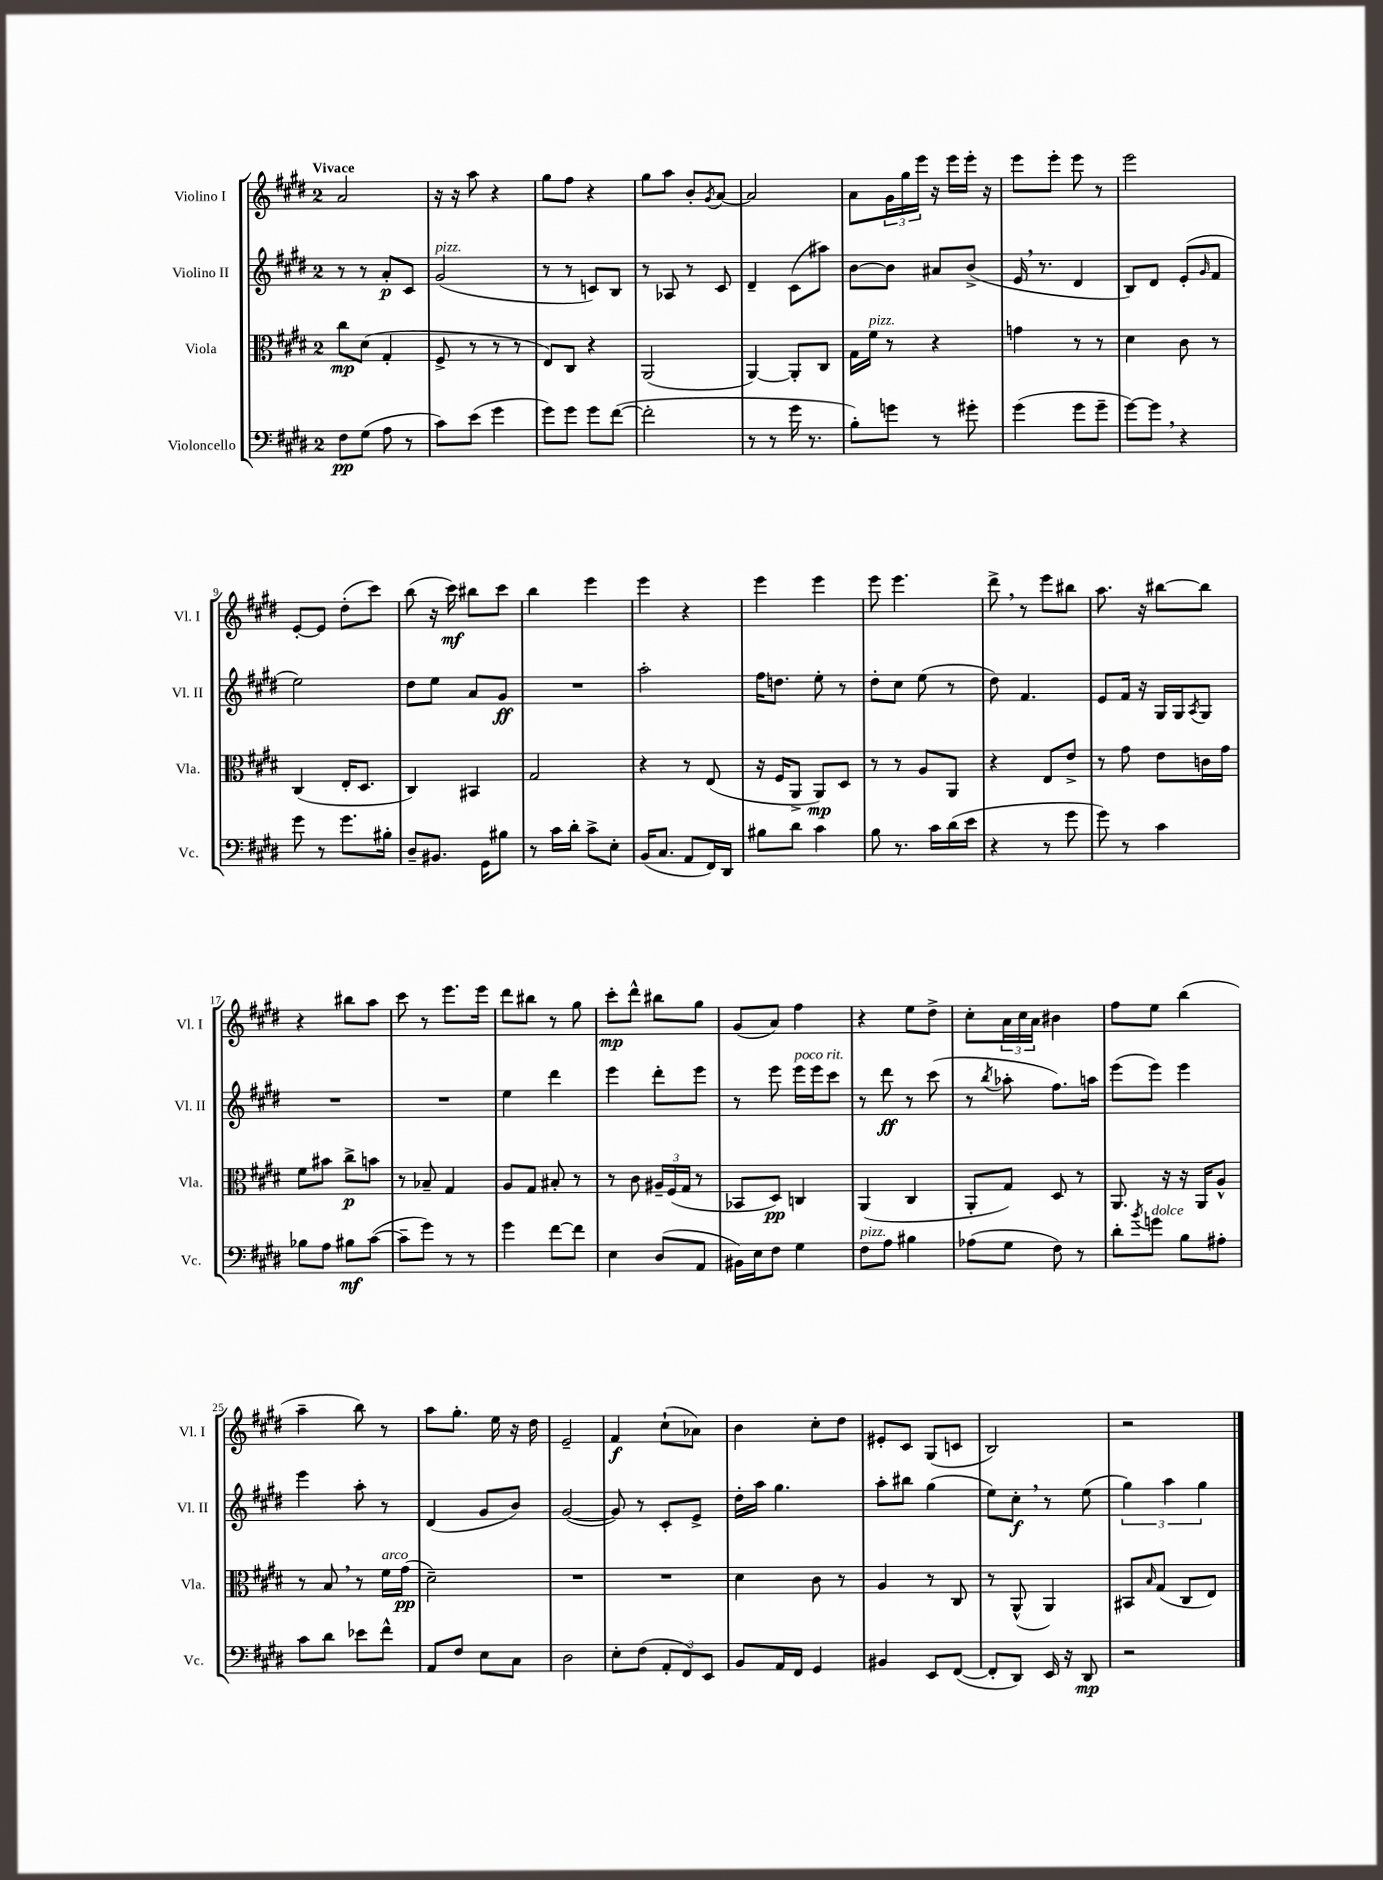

**kern	**kern	**kern	**kern
*staff4	*staff3	*staff2	*staff1
*clefF4	*clefC3	*clefG2	*clefG2
*k[f#c#g#d#]	*k[f#c#g#d#]	*k[f#c#g#d#]	*k[f#c#g#d#]
*M2/4	*M2/4	*M2/4	*M2/4
8F#\L	8cc#\L	8r	2a/
(8G#\J	(8d#\J	8r	.
8A\	4G#'/	8a'/L	.
8r	.	8c#/J	.
=	=	=	=
8c#\L)	8F#^/	(2g#/	16r
.	.	.	16r
(8e\J	8r	.	8aa\
4g#\	8r	.	4r
.	8r	.	.
=	=	=	=
8g#\L)	8E/L)	8r	8gg#\L
8g#\J	8C#/J	8r	8ff#\J
8g#\L	4r	8c/L)	4r
([8f#\J	.	8B/J	.
=	=	=	=
2f#'\]	(2AA/	8r	8gg#\L
.	.	8A-/	8aa\J
.	.	8r	8b'/L
.	.	.	8qg#/
.	.	8c#/	[8a/J
=	=	=	=
8r	[4AA/)	4d#~/	2a/]
8r	.	.	.
16g#\	8AA'/]L	(8c#\L	.
8.r	.	.	.
.	8C#/J	8aa#\J)	.
=	=	=	=
8B'\L)	16G#\LL	[8b\L	8a\L
.	16f#\JJ	.	.
8g\J	8r	8b\]J	24g#\L
.	.	.	24gg#\
.	.	.	24eee\JJ
8r	4r	8a#/L	16r
.	.	.	16eee\LL
8g#'\	.	(8b^/J	16eee'\JJ
.	.	.	16r
=	=	=	=
(4g#\	4g\	16e/	8eee\L
.	.	8.r	.
.	.	.	8eee'\J
8g#\L	8r	4d#/	8eee\
8g#~\J	8r	.	8r
=	=	=	=
[8g#\L)	4d#\	8B/L)	2eee\
8g#\]J	.	8d#/J	.
4r	8c#\	(8e'/L	.
.	.	16qqg#/	.
.	8r	8f#/J	.
=	=	=	=
8g#\	(4C#/	2ee\)	[8e'/L
8r	.	.	8e/]J
8.g#\L	16E'/LK	.	(8dd#'\L
.	8.D#/J	.	.
.	.	.	8ccc#\J)
16B#'\Jk	.	.	.
=	=	=	=
8D#~/L	4C#/)	8dd#\L	(8bb\
8.BB#/J	.	8ee\J	16r
.	.	.	16ccc#\)
.	4BB#/	8a/L	8bb#\L
16GG#\LK	.	.	.
8B#\J	.	8g#/J	8ccc#\J
=	=	=	=
8r	2G#/	2r	4bb\
16c#\LL	.	.	.
16d#'\JJ	.	.	.
8c#^\L	.	.	4eee\
8E'\J	.	.	.
=	=	=	=
(16BB/LK	4r	2aa'\	4eee\
8.C#/J	.	.	.
8AA/L	8r	.	4r
16FF#/L)	(8E/	.	.
16DD#/JJ	.	.	.
=	=	=	=
8B#\L	16r	16ff#\LK	4eee\
.	16F#/LK	8.dd\J	.
8d#\J	8AA^/J	.	.
4c#\	8AA/L)	8ee'\	4eee\
.	8D#/J	8r	.
=	=	=	=
8B\	8r	8dd#'\L	8eee\
8.r	8r	8cc#\J	4.eee\
.	8A/L	(8ee\	.
16c#\LL	.	.	.
(16d#\	8AA/J	8r	.
16e\JJ	.	.	.
=	=	=	=
4r	4r	8dd#\)	8ddd#^\
.	.	4.f#/	8r
8r	8E/L	.	8eee\L
8g#\	8e^/J	.	8bb#\J
=	=	=	=
8g#\)	8r	8e/L	8.aa\
8r	8g#\	16f#/Jk	.
.	.	16r	16r
4c#\	8e\L	16G#/LL	[8bb#\L
.	.	16G#/J	.
.	.	8qA/	.
.	16c\L	8G#/J	8bb#\]J
.	16g#\JJ	.	.
=	=	=	=
8B-\L	8f#\L	2r	4r
8A\J	8b#\J	.	.
8B#\L	8cc#^\L	.	8bb#\L
([8c#\J	8b\J	.	8aa\J
=	=	=	=
8c#~\]L	8r	2r	8ccc#\
8g#\J)	8B-~/	.	8r
8r	4G#/	.	8.eee\L
8r	.	.	.
.	.	.	16eee\Jk
=	=	=	=
4g#\	8A/L	4ee\	8ddd#\L
.	8G#/J	.	8bb#\J
[8f#\L	8B#'/	4ddd#\	8r
8f#\]J	8r	.	8gg#\
=	=	=	=
4E\	8r	4eee\	8ccc#'\L
.	8c#\	.	8ddd#^^\J
(8D#/L	24A#~/LL	8ddd#'\L	8bb#\L
.	(24F#/	.	.
.	24G#/JJ	.	.
8AA/J	8r	8eee\J	8gg#\J
=	=	=	=
16BB#\LL)	8BB-/L	8r	(8g#/L
16E\J	.	.	.
8F#\J	8D#/J)	8eee\	8a/J)
4G#\	4C/	16eee\LL	4ff#\
.	.	16eee\J	.
.	.	8ccc#\J	.
=	=	=	=
8F#\L	(4AA/	8r	4r
8A\J	.	8ddd#\	.
4B#\	4C#/	8r	8ee\L
.	.	(8ccc#\	8dd#^\J
=	=	=	=
(8A-\L	8AA'/L	8r	8cc#'\L
.	.	8qbb/	.
8G#\J	8G#/J)	8aa-'\	24a\L
.	.	.	24cc#\
.	.	.	24a\JJ
8F#\)	8D#/	8.ff#\L)	4b#\
8r	8r	.	.
.	.	16aa\Jk	.
=	=	=	=
8d#'\L	8.AA/	(8eee\L	8ff#\L
8qb/	.	.	.
8g\J	.	8eee\J)	8ee\J
.	16r	.	.
8B\L	16r	4eee\	(4bb\
.	16AA/LK	.	.
8A#'\J	8A^^/J	.	.
=	=	=	=
8c#\L	8r	4eee\	4aa~\
8d#\J	8B/	.	.
8e-\L	8r	8aa'\	8bb\)
8f#^^\J	16f#\LL	8r	8r
.	(16g#\JJ	.	.
=	=	=	=
8AA/L	2d#~\)	(4d#/	8aa\L
8F#/J	.	.	8.gg#'\J
8E\L	.	8g#/L	.
.	.	.	16ee\
8C#\J	.	8b/J)	16r
.	.	.	16dd#\
=	=	=	=
2D#\	2r	([2g#/	2e~/
=	=	=	=
8E'\L	2r	8g#/])	4f#/
(8F#\J	.	8r	.
12AA'/L	.	8c#'/L	(8cc#`\L
12FF#/)	.	.	.
.	.	8e^/J	8a-\J)
12EE/J	.	.	.
=	=	=	=
8BB/L	4d#\	16dd#'\LL	4b\
.	.	16aa\JJ	.
16AA/L	.	4.gg#\	.
16FF#/JJ	.	.	.
4GG#/	8c#\	.	8cc#'\L
.	8r	.	8dd#\J
=	=	=	=
4BB#/	4A/	8aa'\L	8e#'/L
.	.	8bb#\J	8c#/J
8EE/L	8r	(4gg#\	(8G#/L
([8FF#/J	8C#/	.	8c/J
=	=	=	=
8FF#'/]L	8r	8ee\L)	2B/)
8DD#/J)	(8AA^^/	8cc#'\J	.
16EE/	4AA/)	8r	.
16r	.	.	.
8DD#/	.	(8ee\	.
=	=	=	=
2r	8BB#/L	6gg#\)	2r
.	16qqB/	.	.
.	(8G#/J	.	.
.	.	6aa\	.
.	8C#/L	.	.
.	.	6gg#\	.
.	8E/J)	.	.
==	==	==	==
*-	*-	*-	*-
